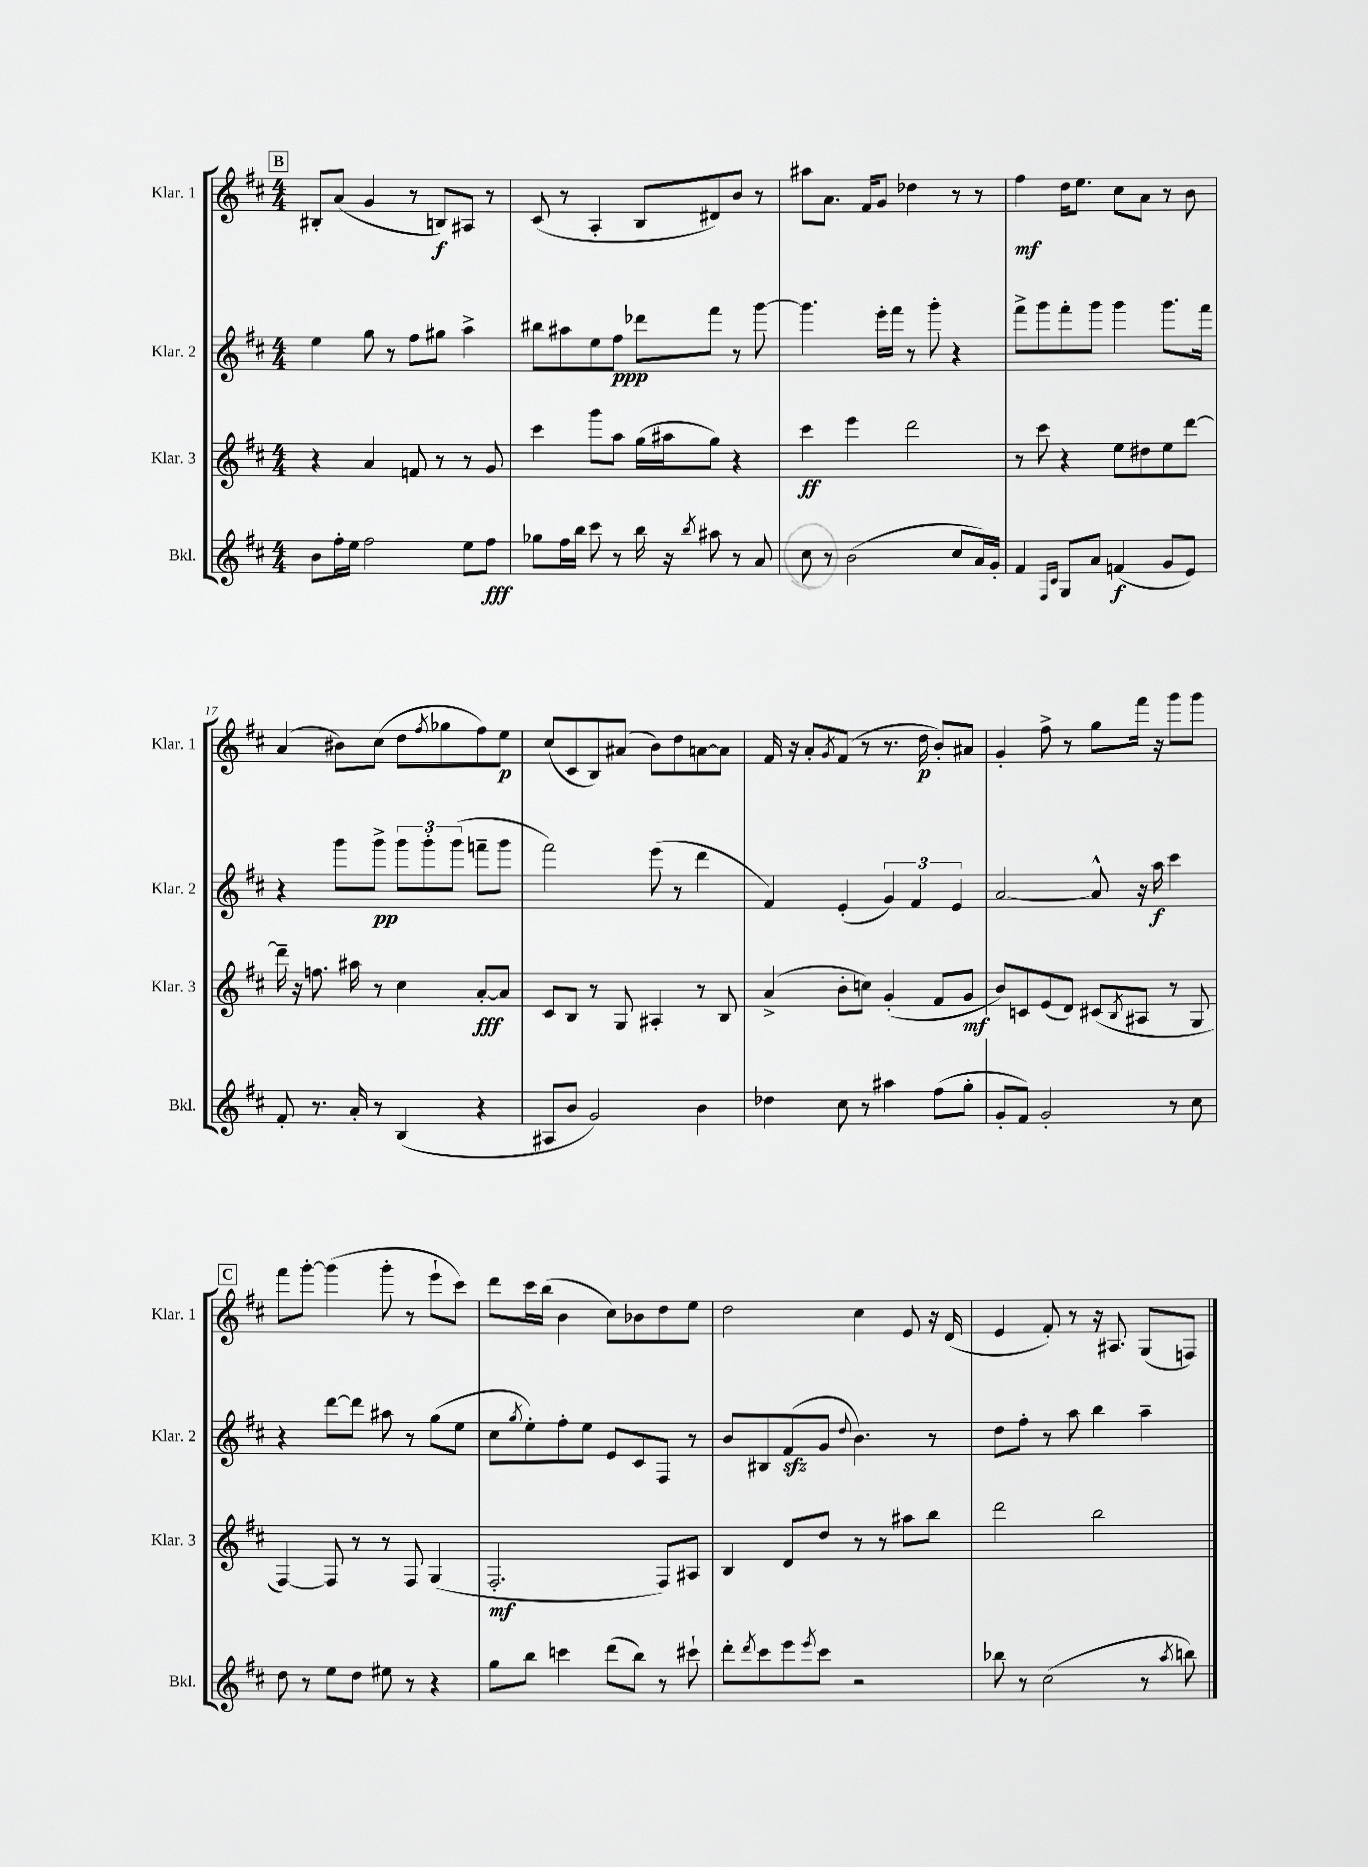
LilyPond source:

<<
\new StaffGroup <<
\new Staff = "s0" \with { instrumentName = "Klar. 1" shortInstrumentName = "Klar. 1" } {
    \clef treble \key d \major \numericTimeSignature \time 4/4
    \mark \markup { \box "B" } bis8-. a'8( g'4 r8 b8\f) ais8 r8 |
    cis'8( r8 a4-. b8 dis'8) b'8 r8 |
    ais''8 a'8. fis'16 g'8 des''4 r8 r8 |
    fis''4\mf d''16 e''8. cis''8 a'8 r8 b'8 |
    a'4( bis'8) cis''8( d''8 \acciaccatura { fis''8 } ges''8 fis''8) e''8\p |
    cis''8( cis'8 b8) ais'8( b'8) d''8 a'8~ a'8 |
    fis'16 r16 a'8-. \acciaccatura { g'8 } fis'8( r8 r8. d''16\p b'8-.) ais'8 |
    g'4-. fis''8-> r8 g''8 fis'''16 r16 g'''8 g'''8 |
    \mark \markup { \box "C" } fis'''8 g'''8~-. g'''4( g'''8-. r8 e'''8-! cis'''8) |
    d'''8 cis'''16 b''16( b'4 cis''8) bes'8 d''8 e''8 |
    d''2 cis''4 e'8 r16 d'16( |
    e'4 fis'8-.) r8 r16 ais8. g8( f8) \bar "|." |
}
\new Staff = "s1" \with { instrumentName = "Klar. 2" shortInstrumentName = "Klar. 2" } {
    \clef treble \key d \major \numericTimeSignature \time 4/4
    \mark \markup { \box "B" } e''4 g''8 r8 fis''8 gis''8 a''4-> |
    bis''8 ais''8 e''8 fis''8\ppp des'''8 fis'''8 r8 g'''8~ |
    g'''4. e'''16-. fis'''16 r8 g'''8-. r4 |
    fis'''8-> g'''8 fis'''8-. g'''8 g'''4 g'''8. fis'''16 |
    r4 g'''8 g'''8->\pp \tuplet 3/2 { g'''8 g'''8-. g'''8( } f'''8-- g'''8 |
    fis'''2) e'''8( r8 d'''4 |
    fis'4) e'4-.( \tuplet 3/2 { g'4) fis'4 e'4 } |
    a'2~ a'8-^ r16 a''16\f cis'''4 |
    \mark \markup { \box "C" } r4 d'''8~ d'''8 ais''8 r8 g''8( e''8 |
    cis''8 \acciaccatura { g''8 } e''8-.) fis''8-. e''8 e'8 cis'8 fis8 r8 |
    b'8 bis8 fis'8\sfz( g'8 \appoggiatura { d''8 } b'4.) r8 |
    d''8 fis''8-. r8 a''8 b''4 a''4-- \bar "|." |
}
\new Staff = "s2" \with { instrumentName = "Klar. 3" shortInstrumentName = "Klar. 3" } {
    \clef treble \key d \major \numericTimeSignature \time 4/4
    \mark \markup { \box "B" } r4 a'4 f'8 r8 r8 g'8 |
    cis'''4 g'''8 a''8 g''16( ais''16 g''8) r4 |
    cis'''4\ff e'''4 d'''2 |
    r8 cis'''8 r4 e''8 dis''8 e''8 d'''8~ |
    d'''16-- r16 f''8. ais''16 r8 cis''4 a'8~-.\fff a'8 |
    cis'8 b8 r8 g8 ais4-. r8 b8 |
    a'4->( b'8-. c''8) g'4-.( fis'8 g'8\mf |
    b'8) c'8 e'8( d'8) cis'8( \acciaccatura { b8 } ais8 r8 g8 |
    \mark \markup { \box "C" } fis4~) fis8 r8 r8 fis8 g4( |
    fis2.-.\mf fis8) ais8 |
    b4 d'8 d''8 r8 r8 ais''8 b''8 |
    d'''2 b''2 \bar "|." |
}
\new Staff = "s3" \with { instrumentName = "Bkl." shortInstrumentName = "Bkl." } {
    \clef treble \key d \major \numericTimeSignature \time 4/4
    \mark \markup { \box "B" } b'8 fis''16-. e''16 fis''2 e''8 fis''8\fff |
    ges''8 fis''16 b''16 cis'''8 r8 b''16 r16 \acciaccatura { b''8 } ais''8 r8 a'8 |
    cis''8 r8 b'2( cis''8 a'16) g'16-. |
    fis'4 \grace { fis16 cis'16 } g8 a'8 f'4\f( g'8 e'8) |
    fis'8-. r8. a'16-. r8 b4( r4 |
    ais8 b'8 g'2) b'4 |
    des''4 cis''8 r8 ais''4 fis''8( g''8-. |
    g'8-. fis'8) g'2-. r8 cis''8 |
    \mark \markup { \box "C" } d''8 r8 e''8 d''8 eis''8 r8 r4 |
    g''8 b''8 c'''4 d'''8( b''8) r8 cis'''8-! |
    d'''8-. \acciaccatura { d'''8 } cis'''8 e'''8 \acciaccatura { e'''8 } cis'''8 r2 |
    bes''8 r8 cis''2( r8 \acciaccatura { a''8 } b''8) \bar "|." |
}
>>
>>
\layout { \context { \Score currentBarNumber = #13 } }
